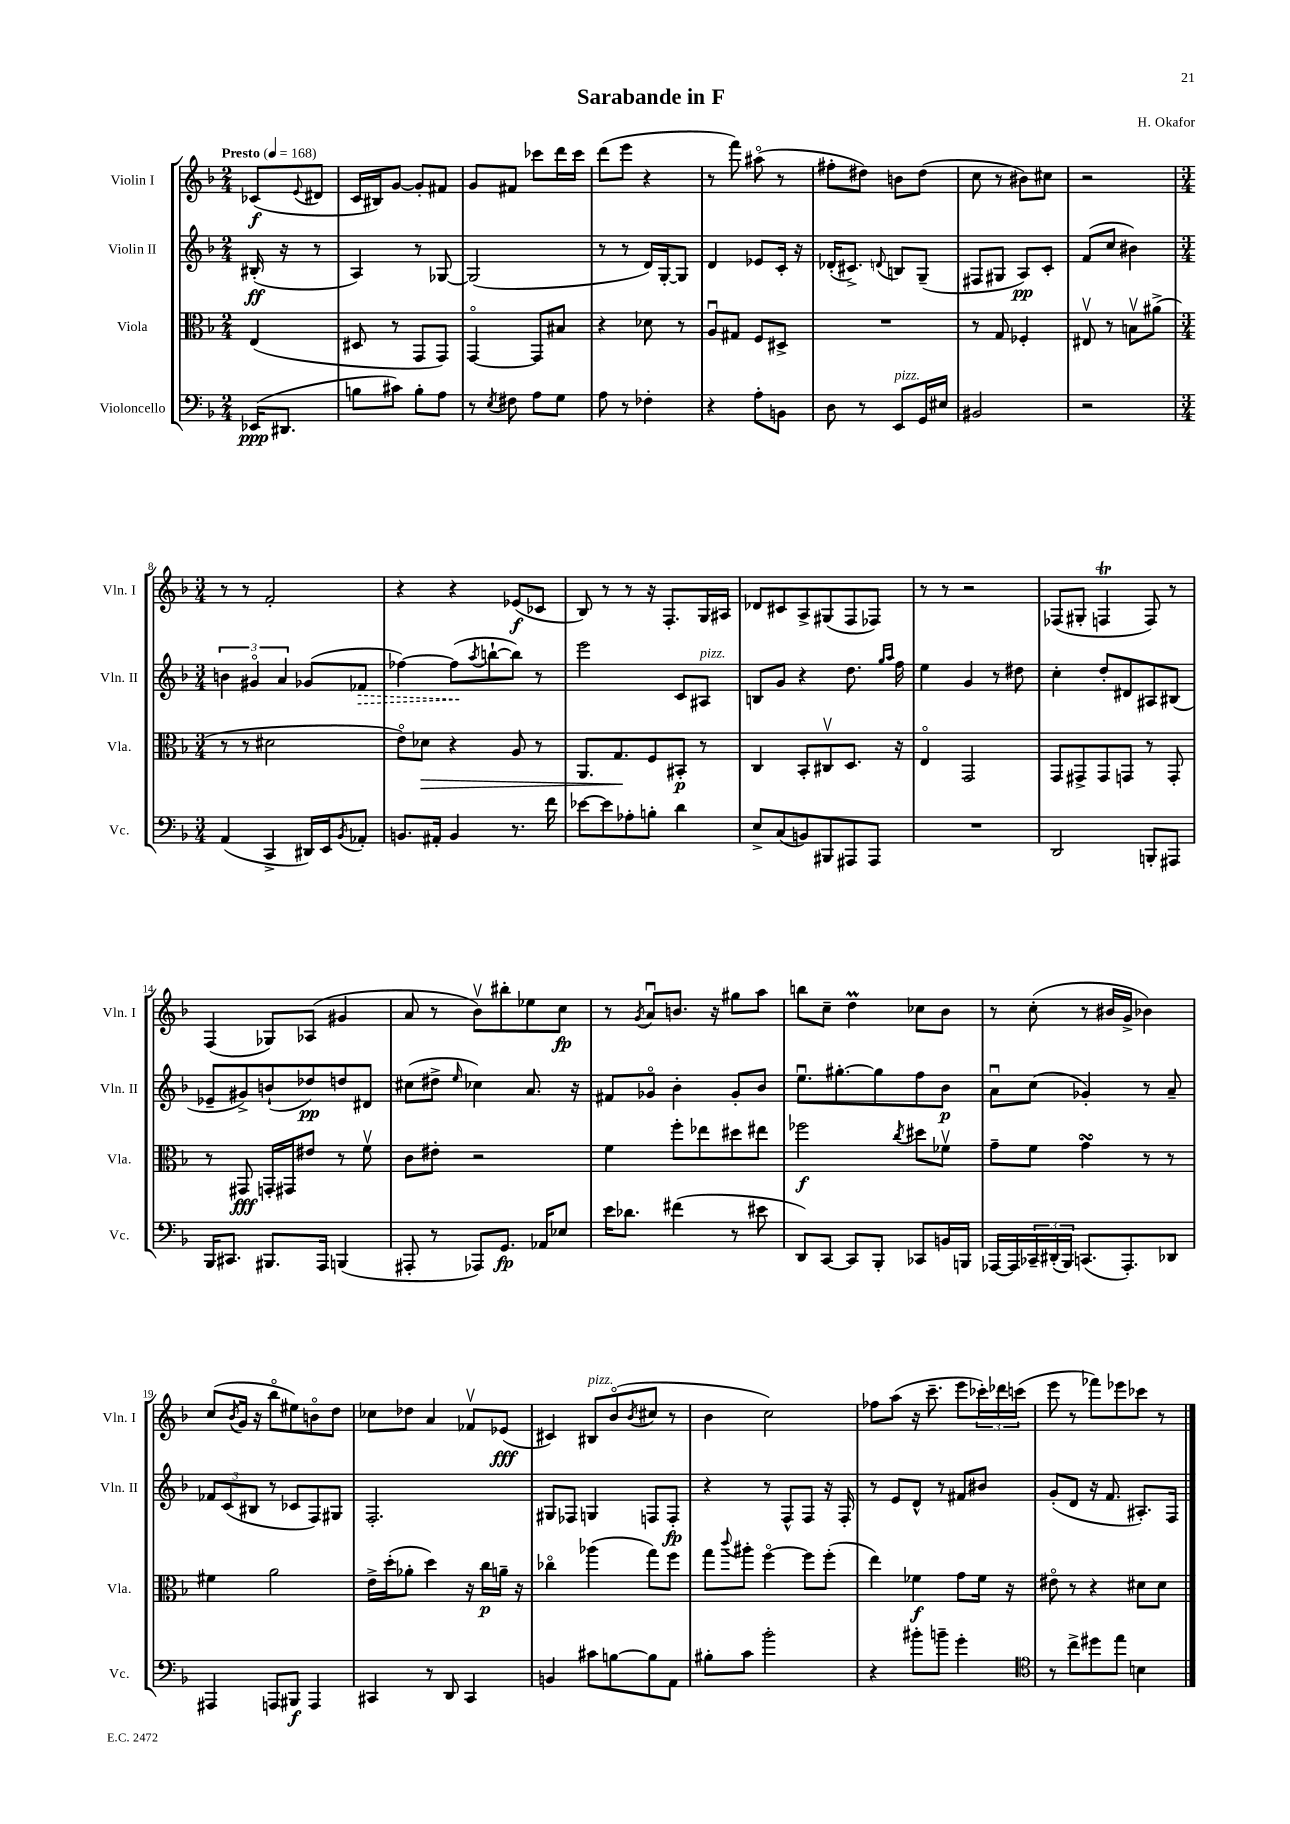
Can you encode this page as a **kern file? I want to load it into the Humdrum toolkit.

**kern	**dynam	**kern	**dynam	**kern	**dynam	**kern	**dynam
*part4	*part4	*part3	*part3	*part2	*part2	*part1	*part1
*staff4	*staff4	*staff3	*staff3	*staff2	*staff2	*staff1	*staff1
*I"Violoncello	*	*I"Viola	*	*I"Violin II	*	*I"Violin I	*
*I'Vc.	*	*I'Vla.	*	*I'Vln. II	*	*I'Vln. I	*
*clefF4	*	*clefC3	*	*clefG2	*	*clefG2	*
*k[b-]	*	*k[b-]	*	*k[b-]	*	*k[b-]	*
*M2/4	*	*M2/4	*	*M2/4	*	*M2/4	*
*MM168	*	*MM168	*	*MM168	*	*MM168	*
=	=	=	=	=	=	=	=
!	!	!	!	!	!	!LO:TX:a:B:t=Presto	!
(16EE-X/KL	ppp	(4E/	.	(16B#X'/	ff	(8c-X/L	f
8.DD#X/J	.	.	.	16r	.	.	.
.	.	.	.	.	.	8qqe/	.
.	.	.	.	8r	.	8d#X/J	.
=1	=1	=1	=1	=1	=1	=1	=1
8Bn\L	.	8D#X/	.	4A/)	.	16c/LL	.
.	.	.	.	.	.	16B#X/J)	.
8c#X\J)	.	8r	.	.	.	[8g/J	.
8B'\L	.	8GG/L	.	8r	.	8g'/L]	.
8A\J	.	8GG/J)	.	[8G-X/	.	8f#X/J	.
=2	=2	=2	=2	=2	=2	=2	=2
8r	.	[4GG/	.	(2G-/]	.	8g/L	.
8qE/	.	.	.	.	.	.	.
8F#X\	.	.	.	.	.	8f#X/J	.
8A\L	.	8GG/L]	.	.	.	8ccc-X\L	.
8G\J	.	8B#X/J	.	.	.	16ddd\L	.
.	.	.	.	.	.	16ccc-\JJ	.
=3	=3	=3	=3	=3	=3	=3	=3
8A\	.	4r	.	8r	.	(8ddd\L	.
8r	.	.	.	8r	.	8eee\J	.
4F-X'\	.	8d-X\	.	16d/LL)	.	4r	.
.	.	.	.	[16G'/J	.	.	.
.	.	8r	.	8G/J]	.	.	.
=4	=4	=4	=4	=4	=4	=4	=4
4r	.	8Au/L	.	4d/	.	8r	.
.	.	8G#X/J	.	.	.	8fff\)	.
8A'\L	.	8F/L	.	8e-X/L	.	(8aa#X\	.
8BBn\J	.	8D#X^/J	.	16c'/Jk	.	8r	.
.	.	.	.	16r	.	.	.
=5	=5	=5	=5	=5	=5	=5	=5
8D\	.	2r	.	(16d-X'/KL	.	8ff#X'\L	.
.	.	.	.	8.c#X^/J)	.	.	.
8r	.	.	.	.	.	8dd#X\J)	.
.	.	.	.	8qqdn/	.	.	.
!LO:TX:a:i:t=pizz.	!	!	!	!	!	!	!
8EE/L	.	.	.	8Bn/L	.	8bn\L	.
16GG/L	.	.	.	(8G~/J	.	(8dd#\J	.
16E#X/JJ	.	.	.	.	.	.	.
=6	=6	=6	=6	=6	=6	=6	=6
2BB#X/	.	8r	.	8F#X/L	.	8cc\	.
.	.	8G/	.	8G#X/J	.	8r	.
.	.	4F-X'/	.	8A/L)	pp	8b#X\L)	.
.	.	.	.	8c'/J	.	8cc#X\J	.
=7	=7	=7	=7	=7	=7	=7	=7
2r	.	8E#Xv/	.	(8f/L	.	2r	.
.	.	8r	.	8cc/J	.	.	.
.	.	8Bnv\L	.	4b#X\)	.	.	.
.	.	(8a#X^\J	.	.	.	.	.
!!LO:LB:g=z
=8	=8	=8	=8	=8	=8	=8	=8
*M3/4	*	*M3/4	*	*M3/4	*	*M3/4	*
(4AA/	.	8r	.	6bn\	.	8r	.
.	.	8r	.	.	.	8r	.
.	.	.	.	6g#X/	.	.	.
4CC^/	.	2d#X\	.	.	.	2f'/	.
.	.	.	.	6a/	.	.	.
16DD#X/LL)	.	.	.	(8g-X/L	.	.	.
16EE/J	.	.	.	.	.	.	.
8qBB-/	.	.	.	.	.	.	.
!	!	!	!	!	!LO:HP:b	!	!
8AA-X'/J	.	.	.	8f-X/J	>	.	.
=9	=9	=9	=9	=9	=9	=9	=9
8.BBn/L	.	8e\L)	.	[4ff-X\)	.	4r	.
!	!	!	!LO:HP:b	!	!	!	!
.	.	8d-X\J	>	.	.	.	.
16AA#X'/Jk	.	.	.	.	.	.	.
4BB/	.	4r	.	(8ff-\L]	.	4r	.
.	.	.	.	8qaa/	.	.	.
.	.	.	.	[8bbn`\	]	.	.
8.r	.	8A/	.	8bb\J])	.	(8e-X/L	f
.	.	8r	.	8r	.	8c-X/J	.
16f\	.	.	.	.	.	.	.
=10	=10	=10	=10	=10	=10	=10	=10
[8e-X\L	.	8.AA/L	.	2eee\	.	8B-/)	.
8e-\]	.	.	.	.	.	8r	.
.	.	8.G/	.	.	.	.	.
8A-X'\	.	.	.	.	.	8r	.
8Bn'\J	.	8F/	]	.	.	16r	.
.	.	.	.	.	.	8.F'/L	.
4d\	.	8BB#X'/J	p	8c/L	.	.	.
!	!	!	!	!LO:TX:a:i:t=pizz.	!	!	!
.	.	8r	.	8A#X/J	.	16G/L	.
.	.	.	.	.	.	16A#X/JJ	.
=11	=11	=11	=11	=11	=11	=11	=11
8E^/L	.	4C/	.	8Bn/L	.	8d-X/L	.
(8C/	.	.	.	8g/J	.	8c#X/	.
8BBn/)	.	8BB-'/L	.	4r	.	8A^/	.
8BBB#X/	.	8C#Xv/	.	.	.	(8G#X/	.
8AAA#X/	.	8.D/J	.	8.dd\	.	8F/	.
8AAA#/J	.	.	.	.	.	8F-X/J)	.
.	.	.	.	16qqgg/LL	.	.	.
.	.	.	.	16qqaa/JJ	.	.	.
.	.	16r	.	16ff\	.	.	.
=12	=12	=12	=12	=12	=12	=12	=12
2.r	.	4E/	.	4ee\	.	8r	.
.	.	.	.	.	.	8r	.
.	.	2GG/	.	4g/	.	2r	.
.	.	.	.	8r	.	.	.
.	.	.	.	8dd#X\	.	.	.
=13	=13	=13	=13	=13	=13	=13	=13
2DD/	.	8GG/L	.	4cc'\	.	(8F-X/L	.
.	.	8GG#X^/	.	.	.	8G#X'/J	.
.	.	8GG#/	.	8dd'/L	.	4FnT/	.
.	.	8GGn/J	.	8d#X/	.	.	.
8BBBn'/L	.	8r	.	8A#X/	.	8F/)	.
8AAA#X/J	.	8GG'/	.	(8B#X/J	.	8r	.
!!LO:LB:g=z
=14	=14	=14	=14	=14	=14	=14	=14
16BBB-/KL	.	8r	.	8e-X~/L	.	(4F/	.
8.CC#X/J	.	.	.	.	.	.	.
.	.	8GG#X/	fff	8g#X^/)	.	.	.
8.BBB#X/L	.	16GGn'/LL	.	(8bn`/	.	8G-X/L)	.
.	.	16GG#X/J	.	.	.	.	.
.	.	8e#X/J	.	8dd-X/)	pp	(8A-X/J	.
16AAA/Jk	.	.	.	.	.	.	.
(4BBBn/	.	8r	.	8ddn/	.	4g#X/	.
.	.	8fv\	.	8d#X/J	.	.	.
=15	=15	=15	=15	=15	=15	=15	=15
8AAA#X'/	.	8c\L	.	(8cc#X\L	.	8a/	.
8r	.	8e#X'\J	.	8dd#X^\J	.	8r	.
.	.	.	.	16qqee/	.	.	.
8AAA-X/L)	.	2r	.	4cc-X\)	.	8b-v\L)	.
8.GG/J	fp	.	.	.	.	8bb#X'\	.
.	.	.	.	8.a/	.	8ee-X\	.
16AA-X/KL	.	.	.	.	.	.	.
8E-X/J	.	.	.	.	.	8cc\J	fp
.	.	.	.	16r	.	.	.
=16	=16	=16	=16	=16	=16	=16	=16
16e\KL	.	4f\	.	8f#X/L	.	8r	.
8.d-X\J	.	.	.	.	.	.	.
.	.	.	.	.	.	8qg/	.
.	.	.	.	8g-X/J	.	8au/L	.
(4f#X\	.	8ff'\L	.	4b-'\	.	8.bn/J	.
.	.	8ee-X\	.	.	.	.	.
.	.	.	.	.	.	16r	.
8r	.	8dd#X\	.	8g-'/L	.	8gg#X\L	.
8e#X\	.	8ee#X\J	.	8b-/J	.	8aa\J	.
=17	=17	=17	=17	=17	=17	=17	=17
8DD/L)	.	2ff-X\	f	8.eeu\L	.	8bbn\L	.
[8CC/J	.	.	.	.	.	8cc~\J	.
.	.	.	.	[8.gg#X'\	.	.	.
8CC/L]	.	.	.	.	.	4ddM\	.
8BBB-'/J	.	.	.	8gg#\]	.	.	.
.	.	8qcc/	.	.	.	.	.
8CC-X/L	.	8dd#X\L	.	8ff\	.	8cc-X\L	.
16BBn/L	.	8f-Xv\J	.	8b-\J	p	8b-\J	.
16BBBn/JJ	.	.	.	.	.	.	.
=18	=18	=18	=18	=18	=18	=18	=18
[16AAA-X/LL	.	8g~\L	.	8au\L	.	8r	.
16AAA-/]	.	.	.	.	.	.	.
24CC-X~/	.	8f\J	.	(8cc\J	.	(8cc'\	.
(24DD#X'/	.	.	.	.	.	.	.
24BBB-/JJ)	.	.	.	.	.	.	.
(8.CCn/L	.	4gsSSS\	.	4g-X'/)	.	8r	.
.	.	.	.	.	.	16b#X/LL	.
8.AAA-'/)	.	.	.	.	.	16g^/JJ	.
.	.	8r	.	8r	.	4b-X\)	.
8DD-X/J	.	8r	.	8a~/	.	.	.
!!LO:LB:g=z
=19	=19	=19	=19	=19	=19	=19	=19
4AAA#X/	.	4f#X\	.	12f-X/L	.	(8cc/L	.
.	.	.	.	(12c/	.	.	.
.	.	.	.	.	.	8qb-/	.
.	.	.	.	.	.	16g/Jk	.
.	.	.	.	12B#X/J	.	.	.
.	.	.	.	.	.	16r	.
8AAAn/L	.	2a\	.	8r	.	8bb-\L	.
8BBB#X/J	f	.	.	8c-X/L	.	8ee#X\)	.
4AAA/	.	.	.	8F/)	.	8bn\	.
.	.	.	.	8G#X/J	.	8dd\J	.
=20	=20	=20	=20	=20	=20	=20	=20
4CC#X/	.	16e^\LL	.	2.F'/	.	8cc-X\L	.
.	.	(16dd'\J	.	.	.	.	.
.	.	8a-X'\J	.	.	.	8dd-X\J	.
8r	.	4dd\)	.	.	.	4a/	.
8DD/	.	.	.	.	.	.	.
4CC#/	.	16r	.	.	.	8f-Xv/L	.
.	.	16cc\LL	p	.	.	.	.
.	.	16an~\JJ	.	.	.	(8e-X/J	fff
.	.	16r	.	.	.	.	.
=21	=21	=21	=21	=21	=21	=21	=21
4BBn/	.	4cc-X\	.	8G#X/L	.	4c#X/)	.
.	.	.	.	8F-X/J	.	.	.
!	!	!	!	!	!	!LO:TX:a:i:t=pizz.	!
8c#X\L	.	(4aa-X\	.	4Gn/	.	8B#X/L	.
[8Bn\	.	.	.	.	.	(8b-/	.
.	.	.	.	.	.	8qb-/	.
8B\]	.	8gg\L)	.	8Fn/L	.	8cc#X/J	.
8AA\J	.	8ff\J	.	8F'/J	fp	8r	.
=22	=22	=22	=22	=22	=22	=22	=22
8B#X'\L	.	8gg\L	.	4r	.	4b-\	.
.	.	8qqccc/	.	.	.	.	.
8c\J	.	8aa#X'\J	.	.	.	.	.
2b-'\	.	[4ff\	.	8r	.	2cc\)	.
.	.	.	.	8F^^/L	.	.	.
.	.	8ff\L]	.	8F/J	.	.	.
.	.	(8ff'\J	.	16r	.	.	.
.	.	.	.	16F'/	.	.	.
=23	=23	=23	=23	=23	=23	=23	=23
4r	.	4ee\)	.	8r	.	8ff-X\L	.
.	.	.	.	8e/L	.	(8aa\J	.
8b#X'\L	.	4f-X\	f	8d^^/J	.	16r	.
.	.	.	.	.	.	8.ccc~\	.
8bn~\J	.	.	.	8r	.	.	.
4g'\	.	8g\L	.	8f#X/L	.	8eee\L	.
.	.	16f-\Jk	.	8b#X/J	.	24ccc-X'\L)	.
.	.	.	.	.	.	24ddd-X\	.
.	.	16r	.	.	.	.	.
.	.	.	.	.	.	(24cccn\JJ	.
=24	=24	=24	=24	=24	=24	=24	=24
*clefC4	*	*	*	*	*	*	*
8r	.	8e#X\	.	(8g'/L	.	8eee\	.
8cc^\L	.	8r	.	8d/J	.	8r	.
8dd#X\	.	4r	.	16r	.	8fff-X\L)	.
.	.	.	.	8.f/	.	.	.
8ee\J	.	.	.	.	.	8eee-X\	.
4Bn\	.	8d#X\L	.	8.A#X'/L)	.	8ccc-X\J	.
.	.	8d#\J	.	.	.	8r	.
.	.	.	.	16F/Jk	.	.	.
==	==	==	==	==	==	==	==
*-	*-	*-	*-	*-	*-	*-	*-
